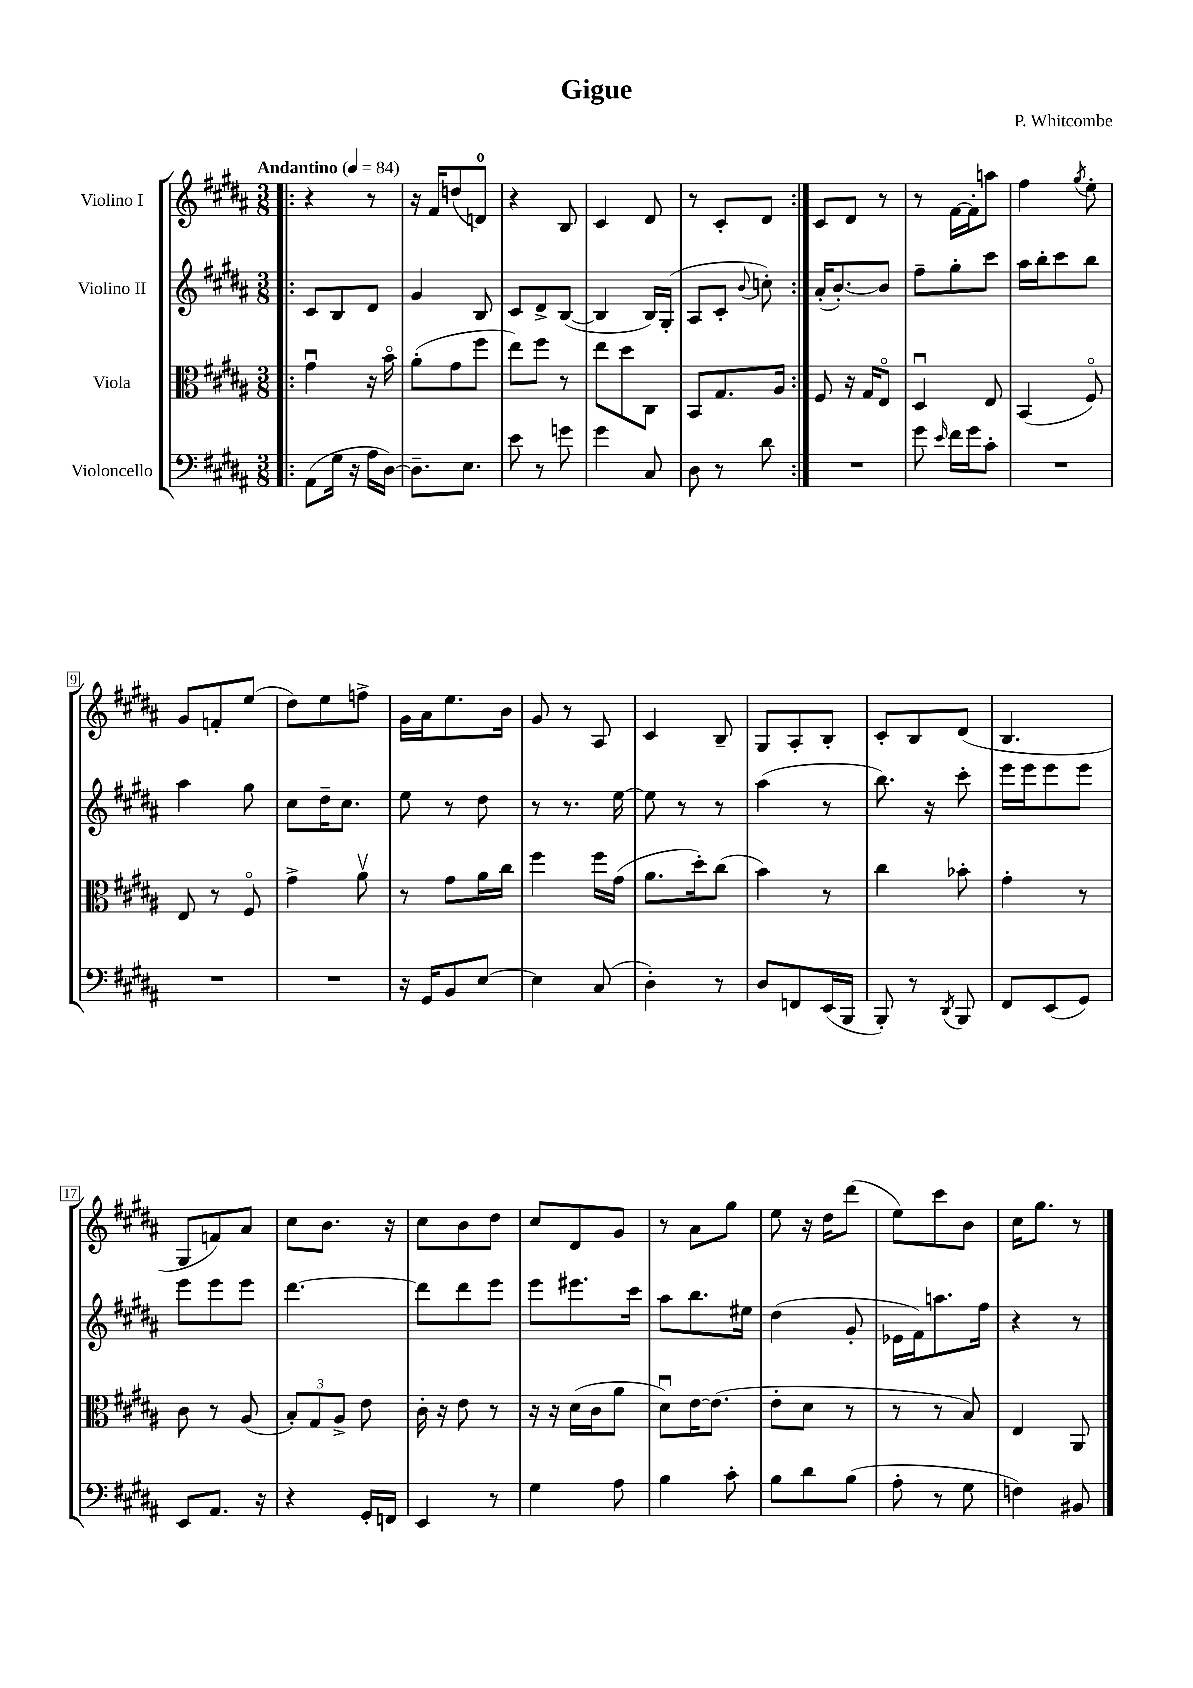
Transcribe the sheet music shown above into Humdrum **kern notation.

**kern	**kern	**kern	**kern
*staff4	*staff3	*staff2	*staff1
*clefF4	*clefC3	*clefG2	*clefG2
*k[f#c#g#d#a#]	*k[f#c#g#d#a#]	*k[f#c#g#d#a#]	*k[f#c#g#d#a#]
*M3/8	*M3/8	*M3/8	*M3/8
*MM84	*MM84	*MM84	*MM84
=!|:	=!|:	=!|:	=!|:
(8AA#\L	4g#u\	8c#/L	4r
16G#\Jk	.	8B/	.
16r	.	.	.
16A#\LL	16r	8d#/J	8r
[16D#\JJ)	16bo\	.	.
=	=	=	=
8.D#~\]L	(8a#'\L	4g#/	16r
.	.	.	16f#/LK
.	8g#\	.	(8dd/
8.E\J	.	.	.
.	8ff#\J	8B/	8d/J)
=	=	=	=
8e\	8ee\L)	8c#/L	4r
8r	8ff#\J	8d#^/	.
8g\	8r	([8B/J	8B/
=	=	=	=
4g#\	8ee\L	4B/]	4c#/
.	8dd#\	.	.
8C#/	8C#\J	16B/LL)	8d#/
.	.	(16G#'/JJ	.
=	=	=	=
8D#\	8BB/L	8A#/L	8r
8r	8.G#/	8c#'/J	8c#'/L
.	.	8qqb/	.
8d#\	.	8cc'\)	8d#/J
.	16A#/Jk	.	.
=:|!	=:|!	=:|!	=:|!
4.r	8F#/	(16a#'/LK	8c#/L
.	.	[8.b'/)	.
.	16r	.	8d#/J
.	16G#/LK	.	.
.	8Eo/J	8b/]J	8r
=	=	=	=
8g#\	4D#u/	8ff#~\L	8r
16qqe/	.	.	.
16f#\LL	.	8gg#'\	[16f#\LL
16g#\J	.	.	16f#'\]J
8c#'\J	8E/	8ccc#\J	8aa\J
=	=	=	=
4.r	(4BB/	16aa#\LL	4ff#\
.	.	16bb'\J	.
.	.	8ccc#\	.
.	.	.	8qgg#/
.	8F#o/)	8bb\J	8ee'\
=	=	=	=
4.r	8E/	4aa#\	8g#/L
.	8r	.	8f'/
.	8F#o/	8gg#\	(8ee/J
=	=	=	=
4.r	4g#^\	8cc#\L	8dd#\L)
.	.	16dd#~\K	8ee\
.	.	8.cc#\J	.
.	8a#v\	.	8ff^\J
=	=	=	=
16r	8r	8ee\	16g#\LL
16GG#/LK	.	.	16a#\J
8BB/	8g#\L	8r	8.ee\
[8E/J	16a#\L	8dd#\	.
.	16cc#\JJ	.	16b\Jk
=	=	=	=
4E\]	4ff#\	8r	8g#/
.	.	8.r	8r
(8C#/	16ff#\LL	.	8A#/
.	(16g#\JJ	[16ee\	.
=	=	=	=
4D#'\)	8.a#\L	8ee\]	4c#/
.	.	8r	.
.	16dd#'\k)	.	.
8r	(8cc#\J	8r	8B~/
=	=	=	=
8D#/L	4b\)	(4aa#\	8G#/L
8FF/	.	.	8A#'/
(16EE/L	8r	8r	8B'/J
16BBB/JJ	.	.	.
=	=	=	=
8BBB'/)	4cc#\	8.bb\)	8c#'/L
8r	.	.	8B/
.	.	16r	.
8qDD#/	.	.	.
8BBB/	8b-'\	8ccc#'\	(8d#/J
=	=	=	=
8FF#/L	4g#'\	16eee\LL	4.B/
.	.	16eee\J	.
(8EE/	.	8eee\	.
8GG#/J)	8r	8eee\J	.
=	=	=	=
8EE/L	8c#\	8eee\L	8G#/L
8.AA#/J	8r	8eee\	8f/)
.	(8A#/	8eee\J	8a#/J
16r	.	.	.
=	=	=	=
4r	12B'/L)	[4.ddd#\	8cc#\L
.	12G#/	.	.
.	.	.	8.b\J
.	12A#^/J	.	.
16GG#'/LL	8e\	.	.
16FF/JJ	.	.	16r
=	=	=	=
4EE/	16c#'\	8ddd#\]L	8cc#\L
.	16r	.	.
.	8e\	8ddd#\	8b\
8r	8r	8eee\J	8dd#\J
=	=	=	=
4G#\	16r	8eee\L	8cc#/L
.	16r	.	.
.	(16d#\LL	8.eee#\	8d#/
.	16c#\J	.	.
8A#\	8a#\J	.	8g#/J
.	.	16ccc#\Jk	.
=	=	=	=
4B\	8d#u\L)	8aa#\L	8r
.	[16e\K	8.bb\	8a#\L
.	(8.e\]J	.	.
8c#'\	.	.	8gg#\J
.	.	16ee#\Jk	.
=	=	=	=
8B\L	8e'\L	(4dd#\	8ee\
8d#\	8d#\J	.	16r
.	.	.	16dd#\LK
(8B\J	8r	8g#'/	(8ddd#\J
=	=	=	=
8A#'\	8r	16e-\LL	8ee\L)
.	.	16f#\J)	.
8r	8r	8.aa\	8ccc#\
8G#\	8B/)	.	8b\J
.	.	16ff#\Jk	.
=	=	=	=
4F\)	4E/	4r	16cc#\LK
.	.	.	8.gg#\J
8BB#/	8AA#/	8r	8r
==	==	==	==
*-	*-	*-	*-
